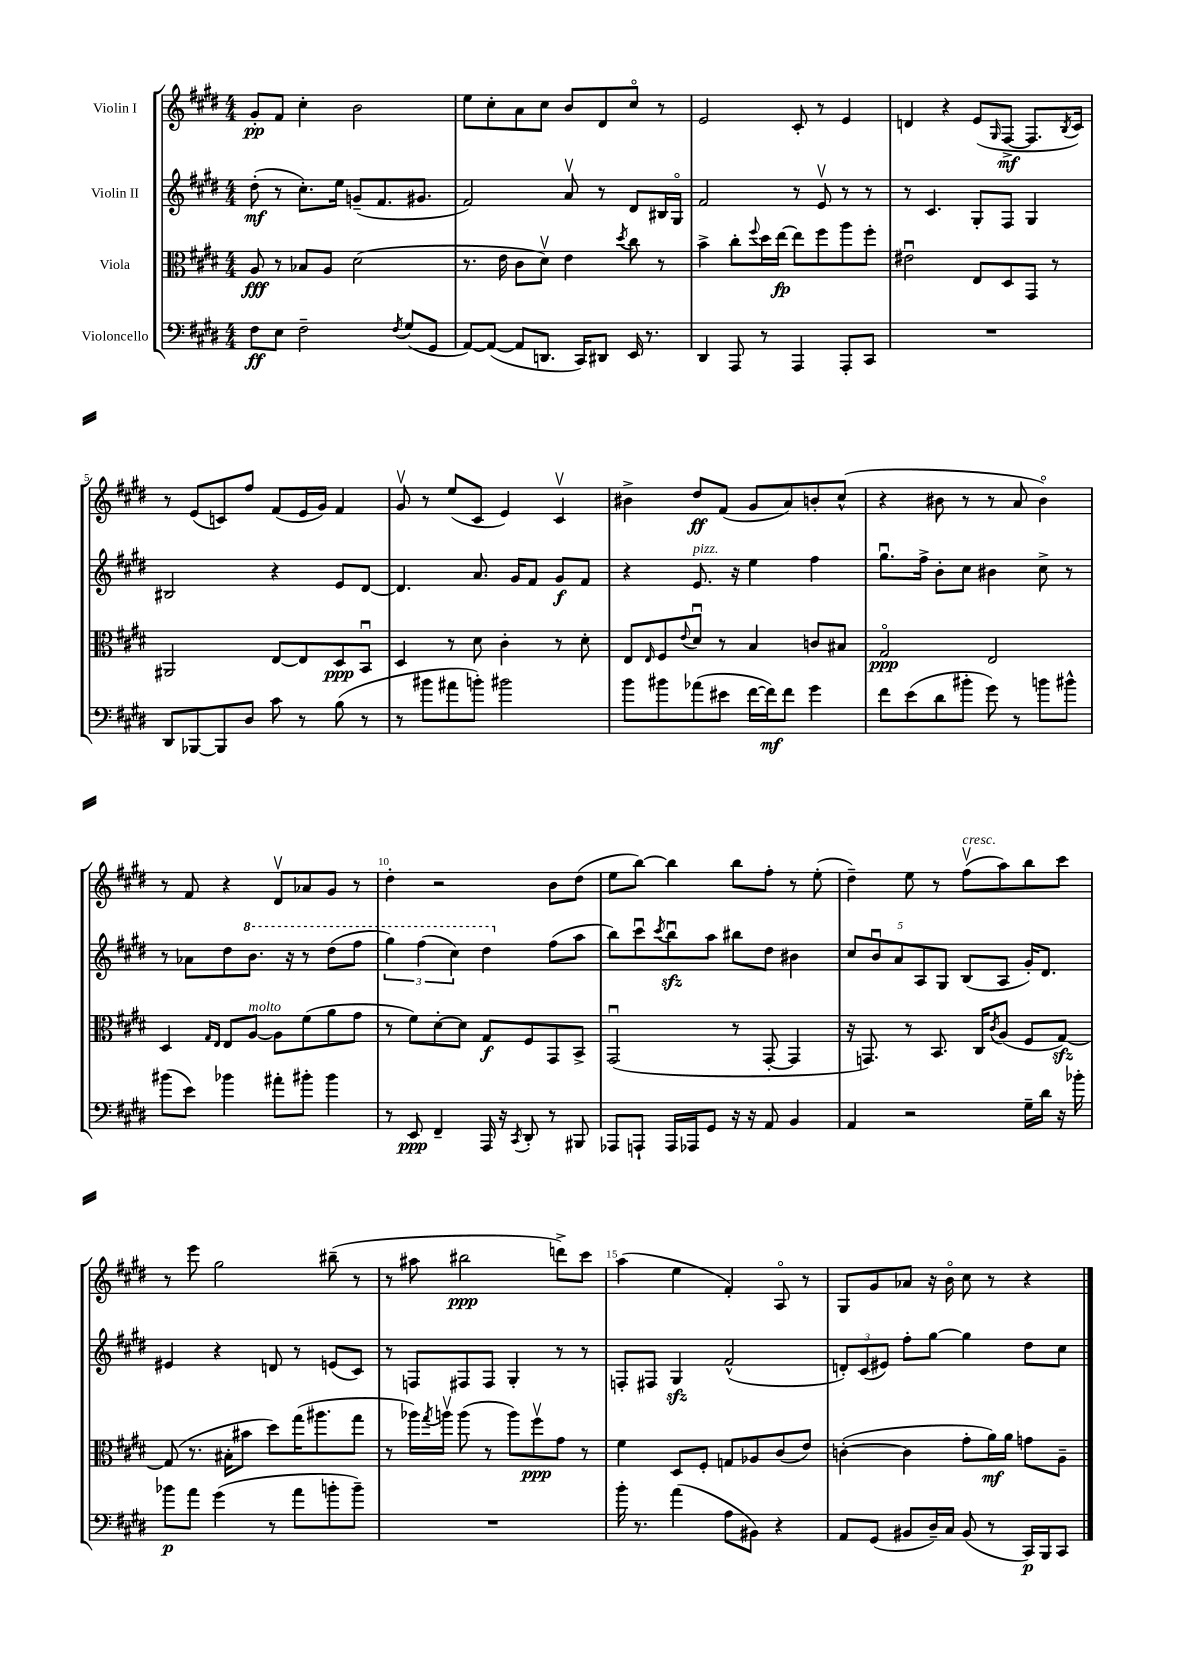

**kern	**dynam	**kern	**dynam	**kern	**dynam	**kern	**dynam
*part4	*part4	*part3	*part3	*part2	*part2	*part1	*part1
*staff4	*staff4	*staff3	*staff3	*staff2	*staff2	*staff1	*staff1
*I"Violoncello	*	*I"Viola	*	*I"Violin II	*	*I"Violin I	*
*clefF4	*	*clefC3	*	*clefG2	*	*clefG2	*
*k[f#c#g#d#]	*	*k[f#c#g#d#]	*	*k[f#c#g#d#]	*	*k[f#c#g#d#]	*
*M4/4	*	*M4/4	*	*M4/4	*	*M4/4	*
=1	=1	=1	=1	=1	=1	=1	=1
8F#\L	ff	8A/	fff	(8dd#'\	mf	8g#'/L	pp
8E\J	.	8r	.	8r	.	8f#/J	.
2F#~\	.	8B-X/L	.	8.cc#'\L)	.	4cc#'\	.
.	.	8A/J	.	.	.	.	.
.	.	.	.	16ee\Jk	.	.	.
.	.	(2d#\	.	(8gn~/L	.	2b\	.
.	.	.	.	8.f#/	.	.	.
8qF#/	.	.	.	.	.	.	.
(8G#/L	.	.	.	.	.	.	.
.	.	.	.	8.g#X/J	.	.	.
8GG#/J	.	.	.	.	.	.	.
=2	=2	=2	=2	=2	=2	=2	=2
[8AA/L)	.	8.r	.	2f#/)	.	8ee\L	.
(8AA/J_	.	.	.	.	.	8cc#'\	.
.	.	16e\	.	.	.	.	.
8AA/L]	.	8c#\L	.	.	.	8a\	.
8.DDn/J	.	8d#v\J)	.	.	.	8cc#\J	.
.	.	4e\	.	8av/	.	8b/L	.
16CC#/KL)	.	.	.	.	.	.	.
8DD#X/J	.	.	.	8r	.	8d#/	.
.	.	8qdd#/	.	.	.	.	.
16EE/	.	8cc#\	.	8d#/L	.	8cc#/J	.
8.r	.	.	.	.	.	.	.
.	.	8r	.	16B#X/L	.	8r	.
.	.	.	.	16G#/JJ	.	.	.
=3	=3	=3	=3	=3	=3	=3	=3
4DD#/	.	4b^\	.	2f#/	.	2e/	.
8AAA/	.	8cc#'\L	.	.	.	.	.
.	.	8qqff#/	.	.	.	.	.
8r	.	16dd#\L	.	.	.	.	.
.	.	[16ee\JJ	fp	.	.	.	.
4AAA/	.	8ee\L]	.	8r	.	8c#'/	.
.	.	8ff#\	.	8ev/	.	8r	.
8AAA'/L	.	8aa\	.	8r	.	4e/	.
8CC#/J	.	8ff#'\J	.	8r	.	.	.
=4	=4	=4	=4	=4	=4	=4	=4
1r	.	2e#Xu\	.	8r	.	4dn/	.
.	.	.	.	4.c#/	.	.	.
.	.	.	.	.	.	4r	.
.	.	8E/L	.	8G#'/L	.	(8e/L	.
.	.	.	.	.	.	16qqG#/	.
.	.	8D#/	.	8F#/J	.	[8F#^/J	mf
.	.	8GG#/J	.	4G#/	.	8.F#/L]	.
.	.	8r	.	.	.	.	.
.	.	.	.	.	.	8qB/	.
.	.	.	.	.	.	16c#/Jk)	.
!!LO:LB:g=z
=5	=5	=5	=5	=5	=5	=5	=5
8DD#/L	.	2AA#X/	.	2B#X/	.	8r	.
[8BBB-X/	.	.	.	.	.	(8e/L	.
8BBB-/]	.	.	.	.	.	8cn/)	.
8D#/J	.	.	.	.	.	8ff#/J	.
8c#\	.	[8E/L	.	4r	.	(8f#/L	.
8r	.	8E/]	.	.	.	16e/L	.
.	.	.	.	.	.	16g#/JJ)	.
(8B\	.	8D#/	ppp	8e/L	.	4f#/	.
8r	.	8BBu/J	.	[8d#/J	.	.	.
=6	=6	=6	=6	=6	=6	=6	=6
8r	.	4D#/	.	4.d#/]	.	8g#v/	.
8b#X\L	.	.	.	.	.	8r	.
8a#X\	.	8r	.	.	.	(8ee/L	.
8bn'\J)	.	8d#\	.	8.a/	.	8c#/J	.
2b#X\	.	4c#'\	.	.	.	4e/)	.
.	.	.	.	16g#/KL	.	.	.
.	.	.	.	8f#/J	.	.	.
.	.	8r	.	8g#/L	f	4c#v/	.
.	.	8d#'\	.	8f#/J	.	.	.
=7	=7	=7	=7	=7	=7	=7	=7
8b\L	.	8E/L	.	4r	.	4b#X^\	.
.	.	16qqE/	.	.	.	.	.
8b#X\	.	8F#/	.	.	.	.	.
.	.	8qqe/	.	.	.	.	.
!	!	!	!	!LO:TX:a:i:t=pizz.	!	!	!
(8a-X\	.	8d#u/J	.	8.e/	.	8dd#/L	ff
8e#X\J	.	8r	.	.	.	(8f#/J	.
.	.	.	.	16r	.	.	.
[16f#\LL	.	4B/	.	4ee\	.	8g#/L	.
16f#\J])	mf	.	.	.	.	.	.
8f#\J	.	.	.	.	.	8a/)	.
4g#\	.	8cn/L	.	4ff#\	.	8bn'/	.
.	.	8B#X/J	.	.	.	(8cc#^^/J	.
=8	=8	=8	=8	=8	=8	=8	=8
8f#\L	.	2G#/	ppp	8.gg#u\L	.	4r	.
(8e\	.	.	.	.	.	.	.
.	.	.	.	16ff#^\Jk	.	.	.
8d#\	.	.	.	8b'\L	.	8b#X\	.
8b#X'\J	.	.	.	8cc#\J	.	8r	.
8g#\)	.	2E/	.	4b#X\	.	8r	.
8r	.	.	.	.	.	8a/	.
8bn\L	.	.	.	8cc#^\	.	4b#\)	.
8b#X^^\J	.	.	.	8r	.	.	.
!!LO:LB:g=z
=9	=9	=9	=9	=9	=9	=9	=9
(8b#X\L	.	4D#/	.	8r	.	8r	.
8e\J)	.	.	.	8a-X\L	.	8f#/	.
.	.	16qqG#/LL	.	.	.	.	.
.	.	16qqE/JJ	.	.	.	.	.
4b-X\	.	8E/L	.	8dd#\	.	4r	.
*	*	*	*	*8va	*	*	*
!	!	!LO:TX:a:i:t=molto	!	!	!	!	!
.	.	[8A/J	.	8.bb\J	.	.	.
8a#X'\L	.	8A\L]	.	.	.	8d#v/L	.
.	.	.	.	16r	.	.	.
8b#X'\J	.	(8f#\	.	8r	.	8a-X/	.
4b#\	.	8a\	.	(8ddd#\L	.	8g#/J	.
.	.	8g#\J	.	8fff#\J	.	8r	.
=10	=10	=10	=10	=10	=10	=10	=10
8r	.	8r	.	6ggg#\)	.	4dd#'\	.
8EE/	ppp	8f#\L)	.	.	.	.	.
.	.	.	.	(6fff#\	.	.	.
4FF#~/	.	[8d#'\	.	.	.	2r	.
.	.	.	.	6ccc#\)	.	.	.
.	.	8d#\J]	.	.	.	.	.
16AAA/	.	8G#/L	f	4ddd#\	.	.	.
16r	.	.	.	.	.	.	.
8qCC#/	.	.	.	.	.	.	.
8DD#'/	.	8F#/	.	.	.	.	.
*	*	*	*	*X8va	*	*	*
8r	.	8GG#/	.	(8ff#\L	.	8b\L	.
8BBB#X/	.	8BB^/J	.	8aa\J	.	(8dd#\J	.
=11	=11	=11	=11	=11	=11	=11	=11
8AAA-X/L	.	(2GG#u/	.	8bb\L)	.	8ee\L	.
8AAAn`/J	.	.	.	8ccc#u\	.	[8bb\J)	.
.	.	.	.	8qccc#/	.	.	.
16AAA/LL	.	.	.	8bbzzu\	.	4bb\]	.
16AAA-X/J	.	.	.	.	.	.	.
8GG#/J	.	.	.	8aa\J	.	.	.
16r	.	8r	.	8bb#X\L	.	8bb\L	.
16r	.	.	.	.	.	.	.
8AA/	.	[8GG#'/	.	8dd#\J	.	8ff#'\J	.
4BB/	.	4GG#/]	.	4b#X\	.	8r	.
.	.	.	.	.	.	(8ee'\	.
=12	=12	=12	=12	=12	=12	=12	=12
4AA/	.	16r	.	10cc#/L	.	4dd#~\)	.
.	.	8.GGn/)	.	.	.	.	.
.	.	.	.	10bu/	.	.	.
.	.	.	.	10a/	.	.	.
2r	.	8r	.	.	.	8ee\	.
.	.	.	.	10A/	.	.	.
.	.	8.BB/	.	.	.	8r	.
.	.	.	.	10G#/J	.	.	.
!	!	!	!	!	!	!LO:TX:a:i:t=cresc.	!
.	.	.	.	(8B/L	.	(8ff#v\L	.
.	.	16C#/KL	.	.	.	.	.
.	.	8qc#/	.	.	.	.	.
.	.	(8A/J	.	8A/J	.	8aa\)	.
16G#~\LL	.	8F#/L	.	16g#'/KL)	.	8bb\	.
16d#\JJ	.	.	.	8.d#/J	.	.	.
16r	.	[8G#zz/J)	.	.	.	8ccc#\J	.
16b-X'\	.	.	.	.	.	.	.
!!LO:LB:g=z
=13	=13	=13	=13	=13	=13	=13	=13
8b-X\L	p	(8G#/]	.	4e#X/	.	8r	.
8a\J	.	8.r	.	.	.	8eee\	.
(4g#\	.	.	.	4r	.	2gg#\	.
.	.	16B#X'\KL	.	.	.	.	.
.	.	8b#X\J	.	.	.	.	.
8r	.	8dd#\L)	.	8dn/	.	.	.
8a\L	.	(16gg#\K	.	8r	.	.	.
.	.	8.aa#X\	.	.	.	.	.
8bn'\	.	.	.	(8en/L	.	(8bb#X~\	.
8b~\J)	.	8gg#\J	.	8c#/J)	.	8r	.
=14	=14	=14	=14	=14	=14	=14	=14
1r	.	8r	.	8r	.	8r	.
.	.	16aa-X\LL)	.	8Fn/L	.	8aa#X\	.
.	.	8qgg#/	.	.	.	.	.
.	.	16aanv\JJ	.	.	.	.	.
.	.	(8aa\	.	8F#X/	.	2bb#X\	ppp
.	.	8r	.	8F#/J	.	.	.
.	.	8aa\L)	.	4G#'/	.	.	.
.	.	8ff#v\	ppp	.	.	.	.
.	.	8g#\J	.	8r	.	8dddn^\L)	.
.	.	8r	.	8r	.	8ccc#\J	.
=15	=15	=15	=15	=15	=15	=15	=15
16b'\	.	4f#\	.	8Fn'/L	.	(4aa\	.
8.r	.	.	.	.	.	.	.
.	.	.	.	8F#X/J	.	.	.
(4a\	.	8D#/L	.	4G#zz/	.	4ee\	.
.	.	8F#'/J	.	.	.	.	.
8A\L	.	8Gn/L	.	(2f#^^/	.	4f#'/)	.
8BB#X\J)	.	8A-X/	.	.	.	.	.
4r	.	(8c#/	.	.	.	8A/	.
.	.	8e/J)	.	.	.	8r	.
=16	=16	=16	=16	=16	=16	=16	=16
8AA/L	.	([4cn'\	.	12dn'/L)	.	8G#/L	.
.	.	.	.	(12c#/	.	.	.
(8GG#/J	.	.	.	.	.	8g#/	.
.	.	.	.	12e#X/J)	.	.	.
8BB#X/L	.	4c\]	.	8ff#'\L	.	8a-X/J	.
16D#~/L)	.	.	.	[8gg#\J	.	16r	.
16C#/JJ	.	.	.	.	.	16b\	.
(8BB#/	.	8g#'\L	.	4gg#\]	.	8cc#\	.
8r	.	16a\L)	mf	.	.	8r	.
.	.	16a\JJ	.	.	.	.	.
16CC#/LL)	p	8gn\L	.	8dd#\L	.	4r	.
16BBB/J	.	.	.	.	.	.	.
8CC#/J	.	8A~\J	.	8cc#\J	.	.	.
==	==	==	==	==	==	==	==
*-	*-	*-	*-	*-	*-	*-	*-
